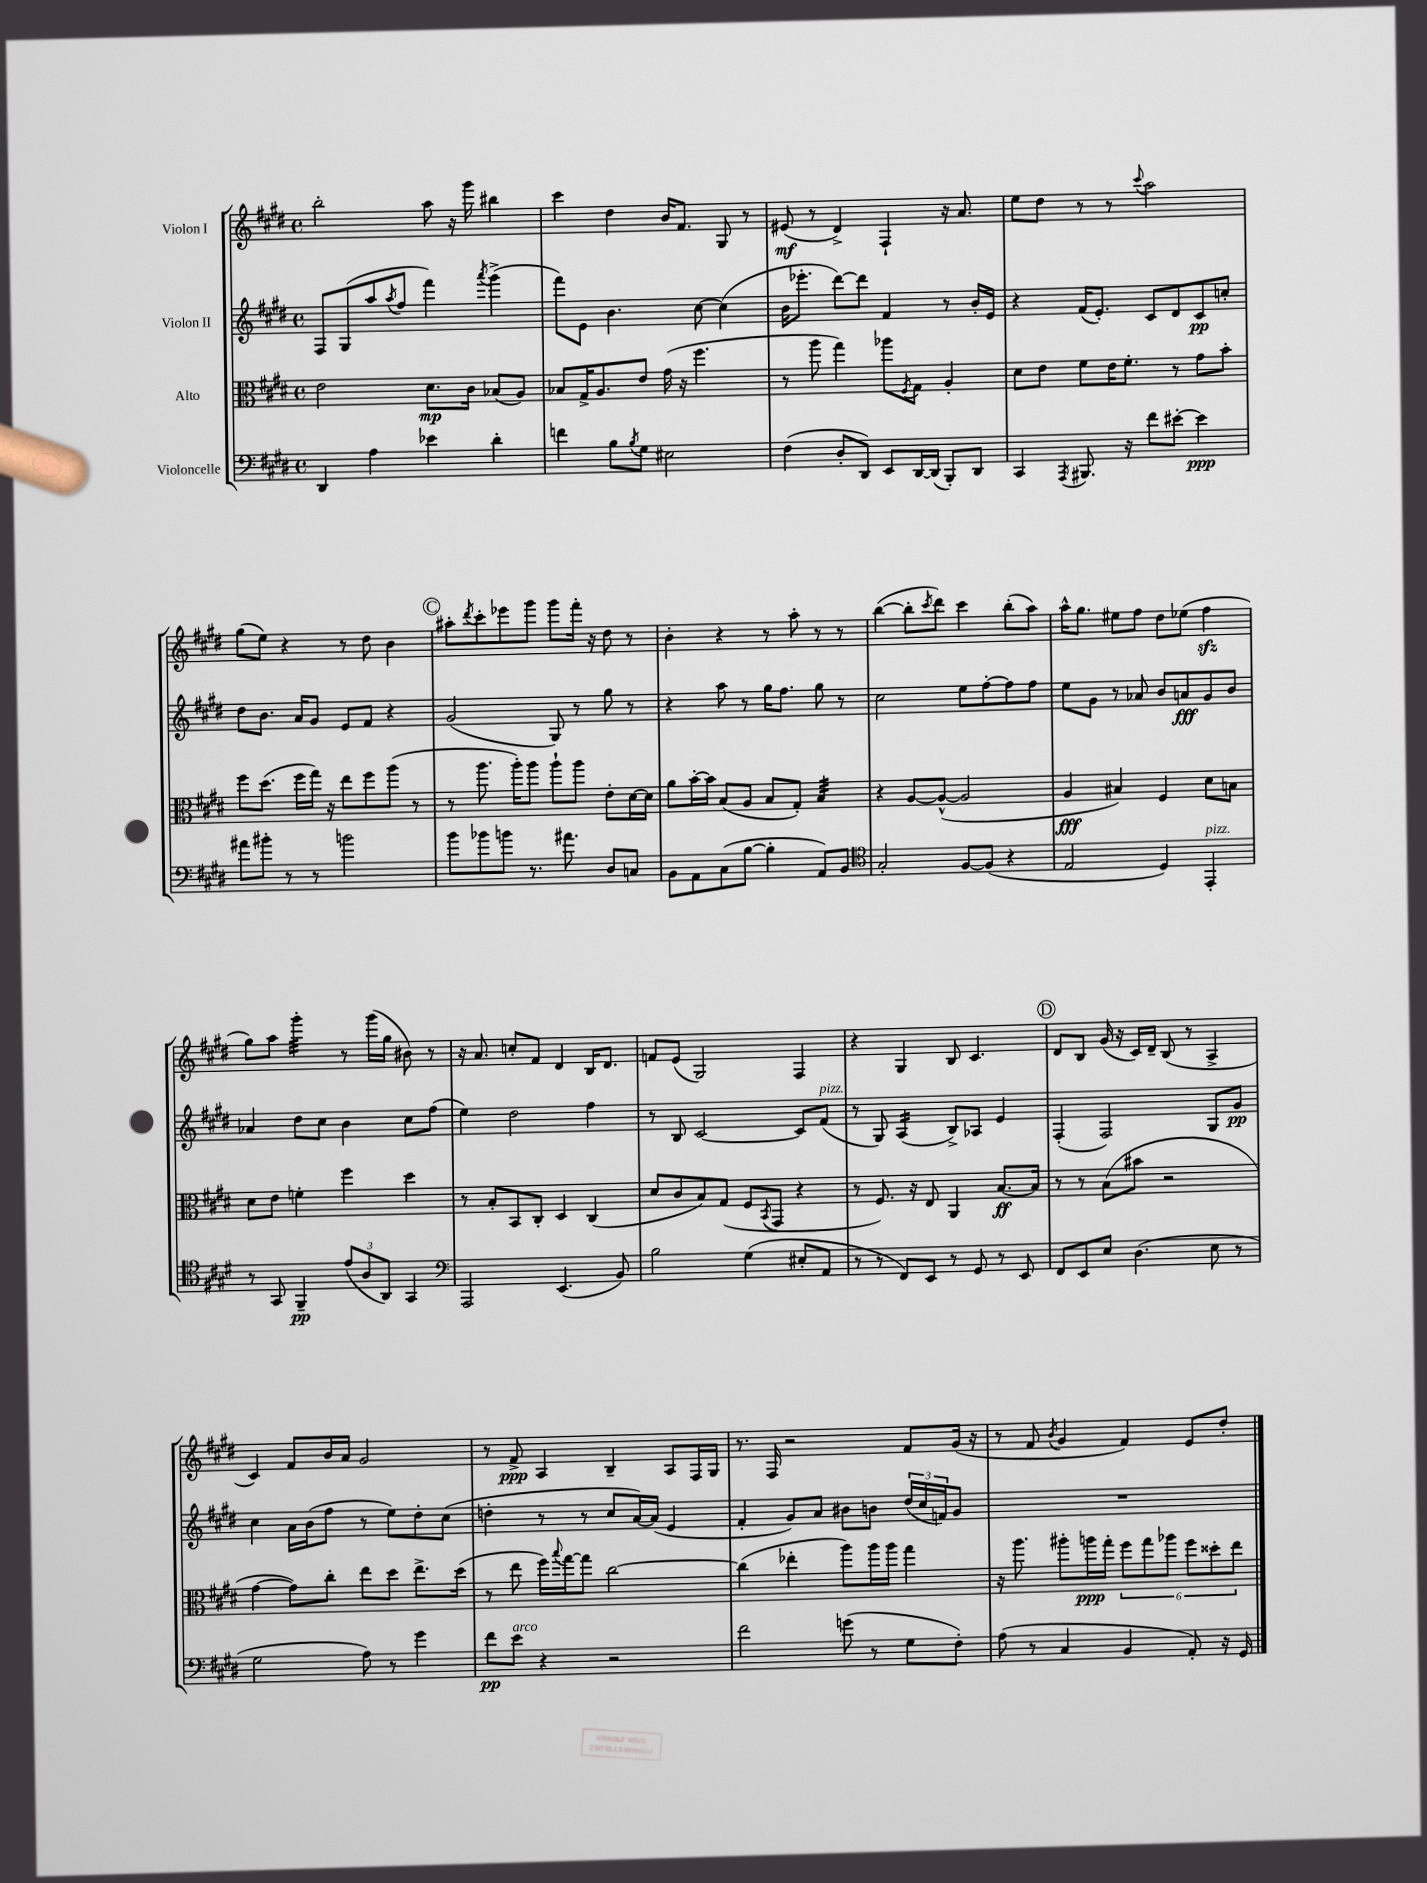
<<
\new StaffGroup <<
\new Staff = "s0" \with { instrumentName = "Violon I" } {
    \clef treble \key e \major \defaultTimeSignature \time 4/4
    b''2-. a''8 r16 gis'''16 bis''4 |
    cis'''4 dis''4 b'16 fis'8. gis8 r8 |
    eis'8\mf( r8 dis'4->) fis4-! r16 a'8. |
    e''8 dis''8 r8 r8 \appoggiatura { cis'''8 } a''2 |
    gis''8( e''8) r4 r8 dis''8 b'4 |
    \mark \markup { \circle "C" } ais''8-. \acciaccatura { dis'''8 } cis'''8-. ees'''8 gis'''8 gis'''8 fis'''16-. r16 dis''8 r8 |
    b'4-. r4 r8 a''8-. r8 r8 |
    b''4~( b''8-. \acciaccatura { cis'''8 } dis'''8) cis'''4 b''8-.( a''8) |
    a''16-^ gis''8. eis''8 fis''8 dis''8 ees''8( fis''4\sfz |
    gis''8) a''8 gis'''4:32-. r8 gis'''16( gis''16 bis'8) r8 |
    r16 a'8. c''8-. fis'8 dis'4 b16 dis'8. |
    f'8 e'8( gis2) fis4 |
    r4 gis4 b8 cis'4. |
    \mark \markup { \circle "D" } dis'8 b8 gis'16( r16 cis'16) dis'16-- b8( r8 a4-> |
    cis'4) fis'8 b'16 a'16 gis'2 |
    r8 fis'8->\ppp a4 b4-- a8 fis16 gis16 |
    r8. fis16 r2 fis'8 gis'16( r16 |
    r8 fis'8 \acciaccatura { b'8 } gis'4 fis'4) e'8 dis''8-. \bar "|." |
}
\new Staff = "s1" \with { instrumentName = "Violon II" } {
    \clef treble \key e \major \defaultTimeSignature \time 4/4
    fis8 gis8( a''8 \acciaccatura { a''8 } fis''8 fis'''4) \acciaccatura { a'''8 } gis'''4->( |
    fis'''8) e'8 b'4. cis''8~ cis''4( |
    b'16 ees'''8.-. dis'''8~) dis'''8 fis'4 r8 b'16-. e'16 |
    r4 fis'16( e'8.-.) cis'8 dis'8 cis'8\pp c''8-. |
    dis''8 b'8. a'16 gis'8 e'8 fis'8 r4 |
    \mark \markup { \circle "C" } gis'2( gis8) r8 gis''8 r8 |
    r4 a''8 r8 gis''16 fis''8. gis''8 r8 |
    cis''2 e''8 fis''8~-. fis''8 fis''8 |
    e''8 gis'8 r8 aes'8 b'8 a'8\fff gis'8 b'8 |
    aes'4 dis''8 cis''8 b'4 cis''8 fis''8( |
    e''4) dis''2 fis''4 |
    r8 b8 cis'2~ cis'8 fis'8^\markup { \italic "pizz." }( |
    r8 gis8) a4:16( b8->) aes8 e'4 |
    \mark \markup { \circle "D" } fis4-.( fis2) gis8 gis'8\pp |
    cis''4 a'16 b'16( fis''8 r8 e''8) dis''8-. cis''8( |
    d''4-. r8 r8 cis''8 a'16~) a'16( e'4 |
    fis'4-. gis'8) a'8 bis'8 b'8 \tuplet 3/2 { dis''16( cis''16 f'16) } gis'8 |
    R1 \bar "|." |
}
\new Staff = "s2" \with { instrumentName = "Alto" } {
    \clef alto \key e \major \defaultTimeSignature \time 4/4
    e'2 dis'8.\mp cis'16 bes8( a8) |
    bes8 gis16-> a8. e'8 gis'16( r16 fis''4. |
    r8 a''8 gis''4) aes''8 \acciaccatura { fis8 } gis8 a4-. |
    dis'8 e'8 fis'8 e'16 fis'8.-. r8 gis'8 b'8-. |
    fis''8 dis''8.( fis''16 gis''16) r16 e''8 fis''8 a''8( r8 |
    \mark \markup { \circle "C" } r8 a''8. a''16-.) a''8 a''8-! a''8 e'8-. dis'16~ dis'16 |
    a'8 b'16~-. b'16 b8( a8 b8 gis8-.) b4:32 |
    r4 a8~ a8~-^( a2 |
    a4\fff bis4) fis4 dis'8 b8 |
    dis'8 e'8 f'4-. fis''4 dis''4 |
    r8 b8-. b,8 cis8-. dis4 cis4( |
    dis'8 cis'8 b8) gis8( fis8 \acciaccatura { b,8 } gis,8 r4 |
    r8 fis8.) r16 e8 a,4 b8.~\ff b16 |
    \mark \markup { \circle "D" } r8 r8 b8( bis'8 r2 |
    gis'4~ gis'8) cis''8-. e''8 dis''8 e''8.-> dis''16( |
    r8 e''8 fis''16) \appoggiatura { b''8 } gis''16~ gis''8 cis''2~ |
    cis''4( ees''4-. a''8) a''16 a''16 gis''4 |
    r16 a''8. ais''8-. a''16\ppp gis''16-. \tuplet 6/4 { fis''8 gis''8 aes''8 fis''8 disis''8-. e''8 } \bar "|." |
}
\new Staff = "s3" \with { instrumentName = "Violoncelle" } {
    \clef bass \key e \major \defaultTimeSignature \time 4/4
    dis,4 a4 ees'4 dis'4-. |
    f'4 b8 \acciaccatura { b8 } gis8 eis2 |
    fis4( dis8-. dis,8) e,8 dis,16~ dis,16( b,,8-.) dis,8 |
    cis,4 \acciaccatura { a,,8 } bis,,8. r16 fis'8 eis'8~-. eis'4\ppp |
    ais'8 bis'8-. r8 r8 b'2 |
    \mark \markup { \circle "C" } b'8 bes'8 b'8 r8. ais'8. dis8 c8 |
    b,8 a,8 cis8( b8~ b4-. a,8) b,8 |
    \clef tenor gis2-. fis8~ fis8( r4 |
    e2 dis4) e,4-.^\markup { \italic "pizz." } |
    r8 gis,8 fis,4--\pp \tuplet 3/2 { e'8( a8 a,8) } gis,4 |
    \clef bass a,,2 e,4.( b,8) |
    b2 gis4( eis8-. a,8 |
    r8 r8 fis,8) e,8 r8 gis,8 r8 e,8 |
    \mark \markup { \circle "D" } fis,8 e,8 e8 dis4.( e8 r8 |
    gis2 a8) r8 gis'4 |
    fis'8\pp e'8^\markup { \italic "arco" } r4 r2 |
    fis'2 g'8( r8 gis8 fis8-.) |
    a8( r8 cis4 b,4 a,8-.) r16 gis,16 \bar "|." |
}
>>
>>
\layout { \context { \Score \remove "Bar_number_engraver" } }
